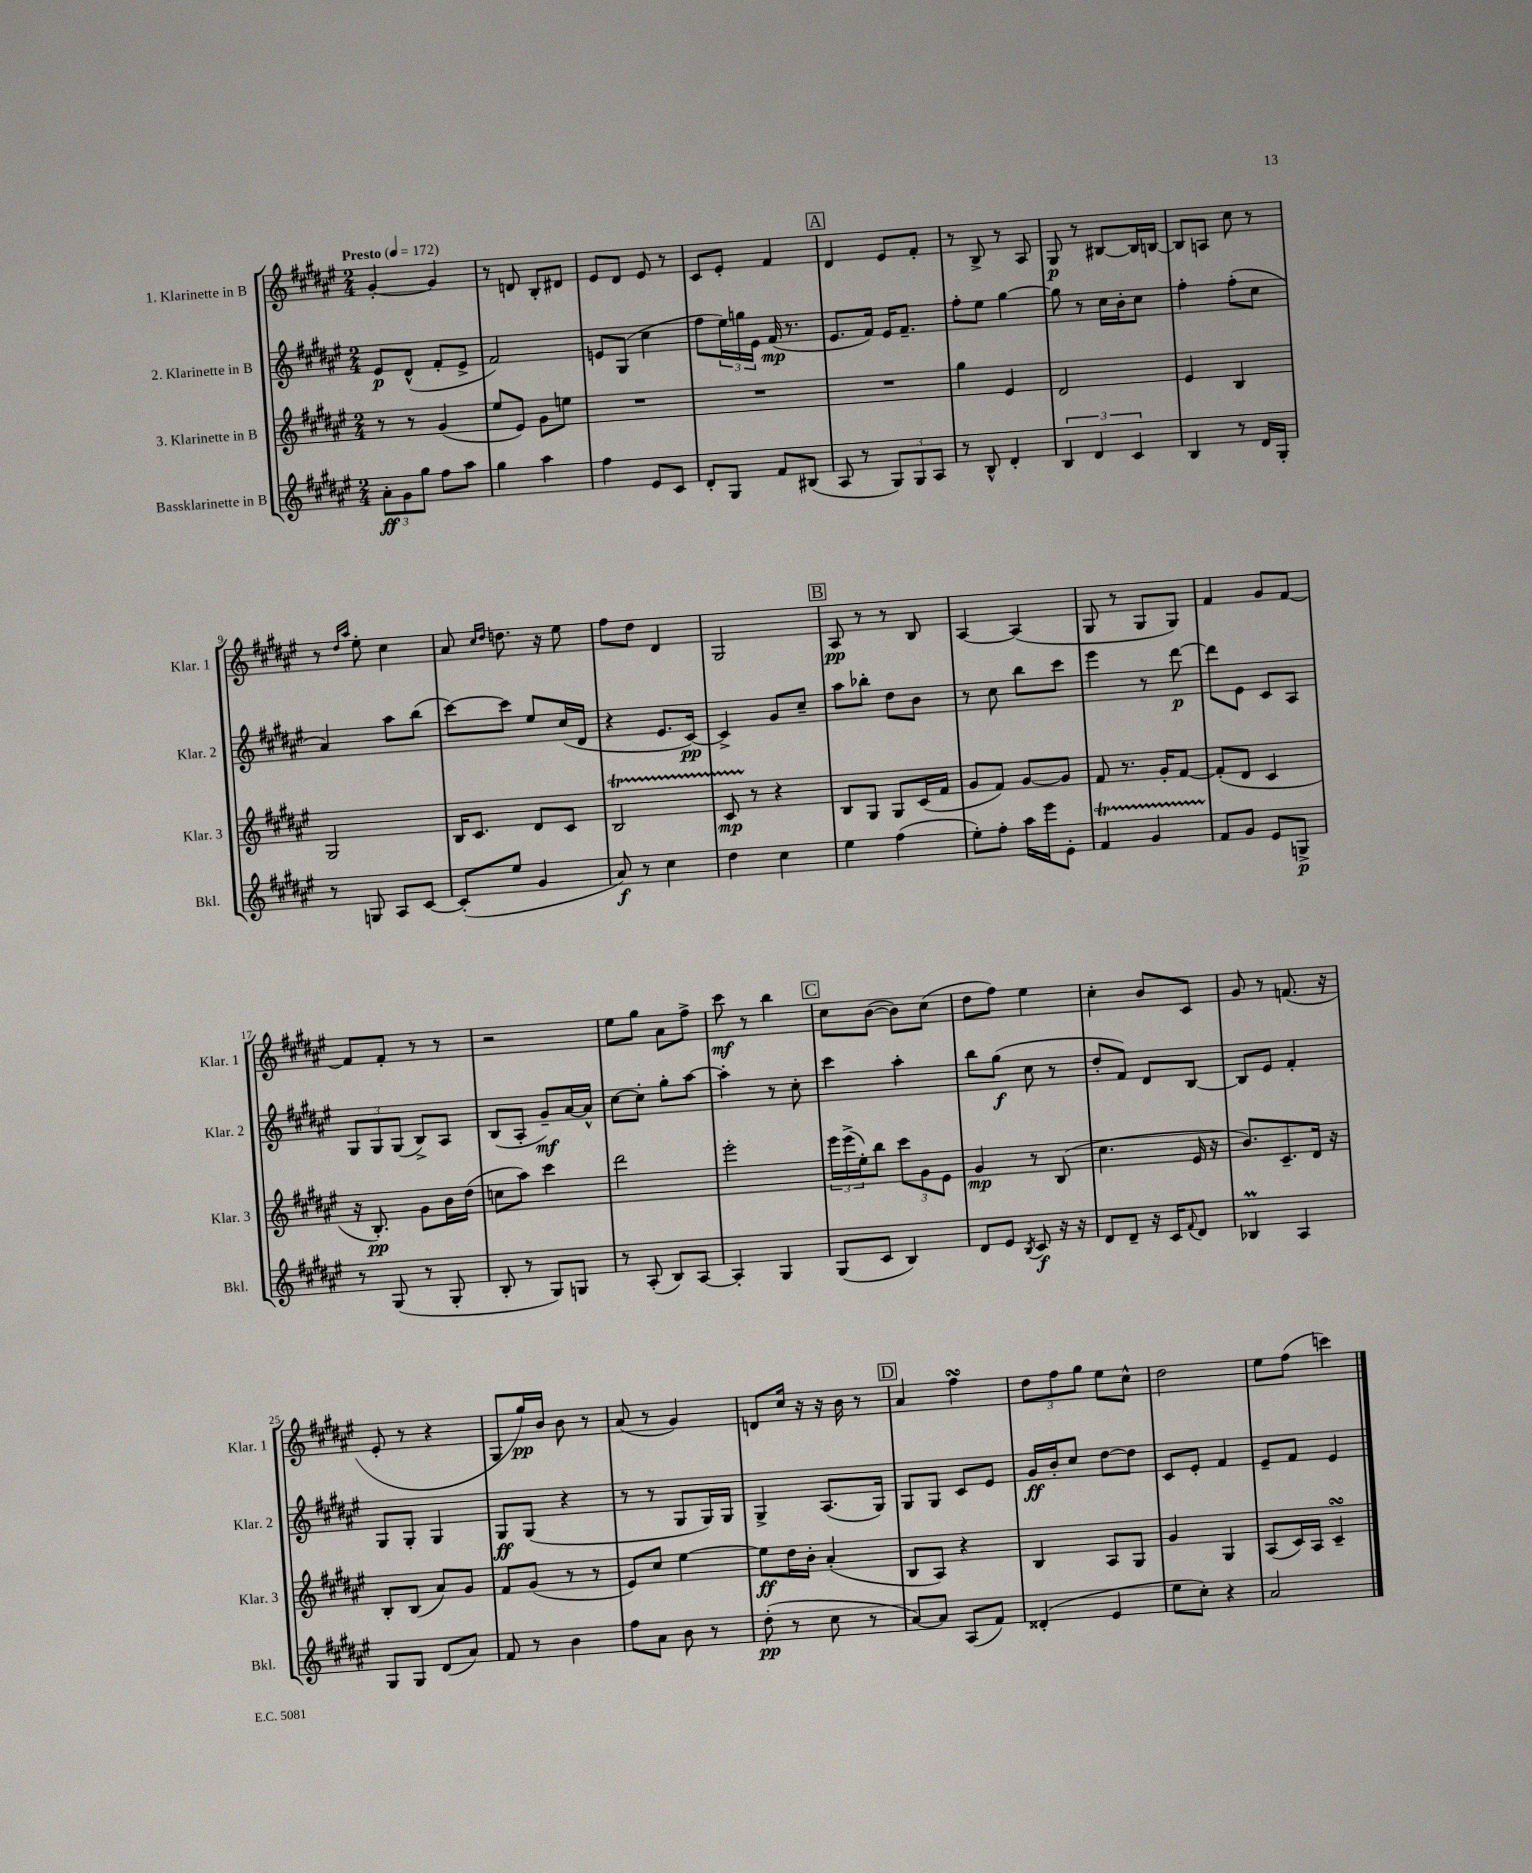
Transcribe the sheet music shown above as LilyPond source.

<<
\new StaffGroup <<
\new Staff = "s0" \with { instrumentName = "1. Klarinette in B" shortInstrumentName = "Klar. 1" } {
    \clef treble \key fis \major \numericTimeSignature \time 2/4 \tempo "Presto" 4 = 172
    gis'4~-. gis'4 |
    r8 d'8 b8-. dis'8 |
    eis'8 dis'8 eis'8 r8 |
    cis'8 eis'8-. fis'4 |
    \mark \markup { \box "A" } dis'4 eis'8 fis'8-. |
    r8 b8-> r8 ais8 |
    gis8\p r8 bis8~ bis16 b16~ |
    b8 a8 cis''8 r8 |
    r8 \grace { dis''16 ais''16 } eis''8-. cis''4 |
    ais'8 \grace { cis''16 dis''16 } d''8. r16 eis''8 |
    fis''8 dis''8 dis'4 |
    gis2 |
    \mark \markup { \box "B" } ais8\pp r8 r8 b8 |
    ais4~ ais4( |
    gis8 r8 gis8 gis8) |
    fis'4 gis'8 fis'8~ |
    fis'8 fis'8-. r8 r8 |
    r2 |
    eis''8 gis''8 ais'8 fis''8-> |
    cis'''8\mf r8 b''4 |
    \mark \markup { \box "C" } cis''8 b'8~( b'8) cis''8( |
    dis''8 fis''8) eis''4 |
    cis''4-. b'8 cis'8 |
    gis'8 r8 f'8.( r16 |
    eis'8-. r8 r4 |
    gis8 gis''16\pp) b'16 b'8 r8 |
    ais'8( r8 gis'4) |
    d'8 cis''16 r16 r16 b'16 r8 |
    \mark \markup { \box "D" } ais'4 fis''4\turn |
    \tuplet 3/2 { dis''8 fis''8 gis''8 } eis''8 cis''8-^ |
    dis''2 |
    eis''8 fis''8( c'''4) \bar "|." |
}
\new Staff = "s1" \with { instrumentName = "2. Klarinette in B" shortInstrumentName = "Klar. 2" } {
    \clef treble \key fis \major \numericTimeSignature \time 2/4
    eis'8\p dis'8-^( fis'8-. eis'8-> |
    fis'2) |
    e'8 gis8( cis''4 |
    fis''8 \tuplet 3/2 { eis''16) g''16 eis'16 } fis'16\mp( r8. |
    \mark \markup { \box "A" } eis'8. fis'16) eis'16 fis'8.-- |
    fis''8-. eis''8 gis''4~ |
    gis''8 r8 cis''16 b'16-. cis''8 |
    fis''4-. fis''8-.( cis''8 |
    ais'4) ais''8 b''8( |
    cis'''8~) cis'''8 eis''8 cis''16( dis'16 |
    r4 eis'8. cis'16~\pp) |
    cis'4-> gis'8 cis''8-- |
    \mark \markup { \box "B" } ais''8 bes''8-. dis''8 b'8 |
    r8 cis''8 b''8 cis'''8 |
    eis'''4 r8 dis'''8~\p |
    dis'''8 eis'8 cis'8 ais8 |
    \tuplet 3/2 { gis8 gis8 gis8( } b8->) ais8 |
    b8( ais8-. gis'8--\mf) ais'16~ ais'16-^ |
    cis''8~ cis''8-. gis''8-. ais''8~ |
    ais''4-. r8 cis''8-. |
    \mark \markup { \box "C" } cis'''4 ais''4-. |
    b''8 gis''8\f( cis''8 r8 |
    dis''8-. fis'8) dis'8 b8~ |
    b8 eis'8 fis'4-. |
    gis8 gis8-. gis4 |
    gis8\ff gis8( r4 |
    r8 r8 gis8 gis16) gis16 |
    gis4-> ais8.( gis16) |
    \mark \markup { \box "D" } gis8 gis8 cis'8 eis'8 |
    gis'16\ff b'16-. cis''8 dis''8~ dis''8 |
    cis'8 eis'8-. fis'4 |
    eis'8-- fis'8 eis'4 \bar "|." |
}
\new Staff = "s2" \with { instrumentName = "3. Klarinette in B" shortInstrumentName = "Klar. 3" } {
    \clef treble \key fis \major \numericTimeSignature \time 2/4
    r8 r8 gis'4( |
    eis''8 eis'8) gis'8 e''8 |
    R2 |
    R2 |
    \mark \markup { \box "A" } R2 |
    gis''4 eis'4 |
    dis'2 |
    eis'4 b4 |
    gis2 |
    b16 cis'8. dis'8 cis'8 |
    b2\startTrillSpan |
    cis'8\mp r8\stopTrillSpan r4 |
    \mark \markup { \box "B" } b8 gis8 gis8 cis'16( fis'16 |
    gis'8 fis'8) gis'8~ gis'8 |
    fis'8 r8. gis'16-. fis'8~ |
    fis'8-.( dis'8 cis'4 |
    r16 b8.-.\pp) gis'8 b'16 dis''16( |
    c''8 ais''8) cis'''4 |
    dis'''2 |
    eis'''2-. |
    \mark \markup { \box "C" } \tuplet 3/2 { eis'''16 eis'''16->( eis''16-.) } b''8 \tuplet 3/2 { cis'''8 gis'8 eis'8 } |
    gis'4\mp r8 b8( |
    cis''4. eis'16 r16 |
    b'8.) cis'8.-- dis'16 r16 |
    b8-. b8( ais'8) gis'8 |
    fis'8 gis'8( r8 r8 |
    eis'8) cis''8 eis''4~ |
    eis''8\ff dis''16 b'16-. ais'4-.( |
    \mark \markup { \box "D" } b8 ais8) r4 |
    b4 ais8 gis8 |
    gis'4 gis4 |
    ais8( cis'16) ais16 cis'4--\turn \bar "|." |
}
\new Staff = "s3" \with { instrumentName = "Bassklarinette in B" shortInstrumentName = "Bkl." } {
    \clef treble \key fis \major \numericTimeSignature \time 2/4
    \tuplet 3/2 { ais'8-.\ff gis'8 gis''8 } fis''8 ais''8 |
    gis''4 ais''4 |
    fis''4 eis'8 cis'8 |
    dis'8-. gis8 fis'8 bis8( |
    \mark \markup { \box "A" } ais8 r8 \tuplet 3/2 { gis8) gis8 ais8 } |
    r8 b8-^ dis'4-. |
    \tuplet 3/2 { b4 dis'4 cis'4 } |
    b4 r8 dis'16 gis16-. |
    r8 g8 ais8 cis'8~ |
    cis'8-.( eis''8 gis'4 |
    ais'8\f) r8 cis''4 |
    dis''4 cis''4 |
    \mark \markup { \box "B" } eis''4 fis''4( |
    eis''8-.) fis''8-. ais''16 eis'''16 eis'8-. |
    fis'4\startTrillSpan gis'4 |
    fis'8\stopTrillSpan gis'8 eis'8 g8->\p |
    r8 gis8( r8 gis8-. |
    b8-. r8 gis8) g8 |
    r8 ais8-.( b8) ais8~ |
    ais4-. gis4 |
    \mark \markup { \box "C" } gis8( cis'8 b4) |
    dis'8 eis'8 \acciaccatura { b8 } cis'8\f r16 r16 |
    dis'8 dis'8-- r16 cis'16 \appoggiatura { fis'8 } dis'8 |
    bes4\prall ais4 |
    gis8 gis8 dis'8( ais'8) |
    fis'8 r8 b'4 |
    fis''8 ais'8 b'8 r8 |
    dis''8-.\pp( r8 cis''8 r8 |
    \mark \markup { \box "D" } ais'8~) ais'8 ais8( fis'8) |
    disis'4-.( eis'4 |
    eis''8 cis''8-.) r4 |
    ais'2 \bar "|." |
}
>>
>>
